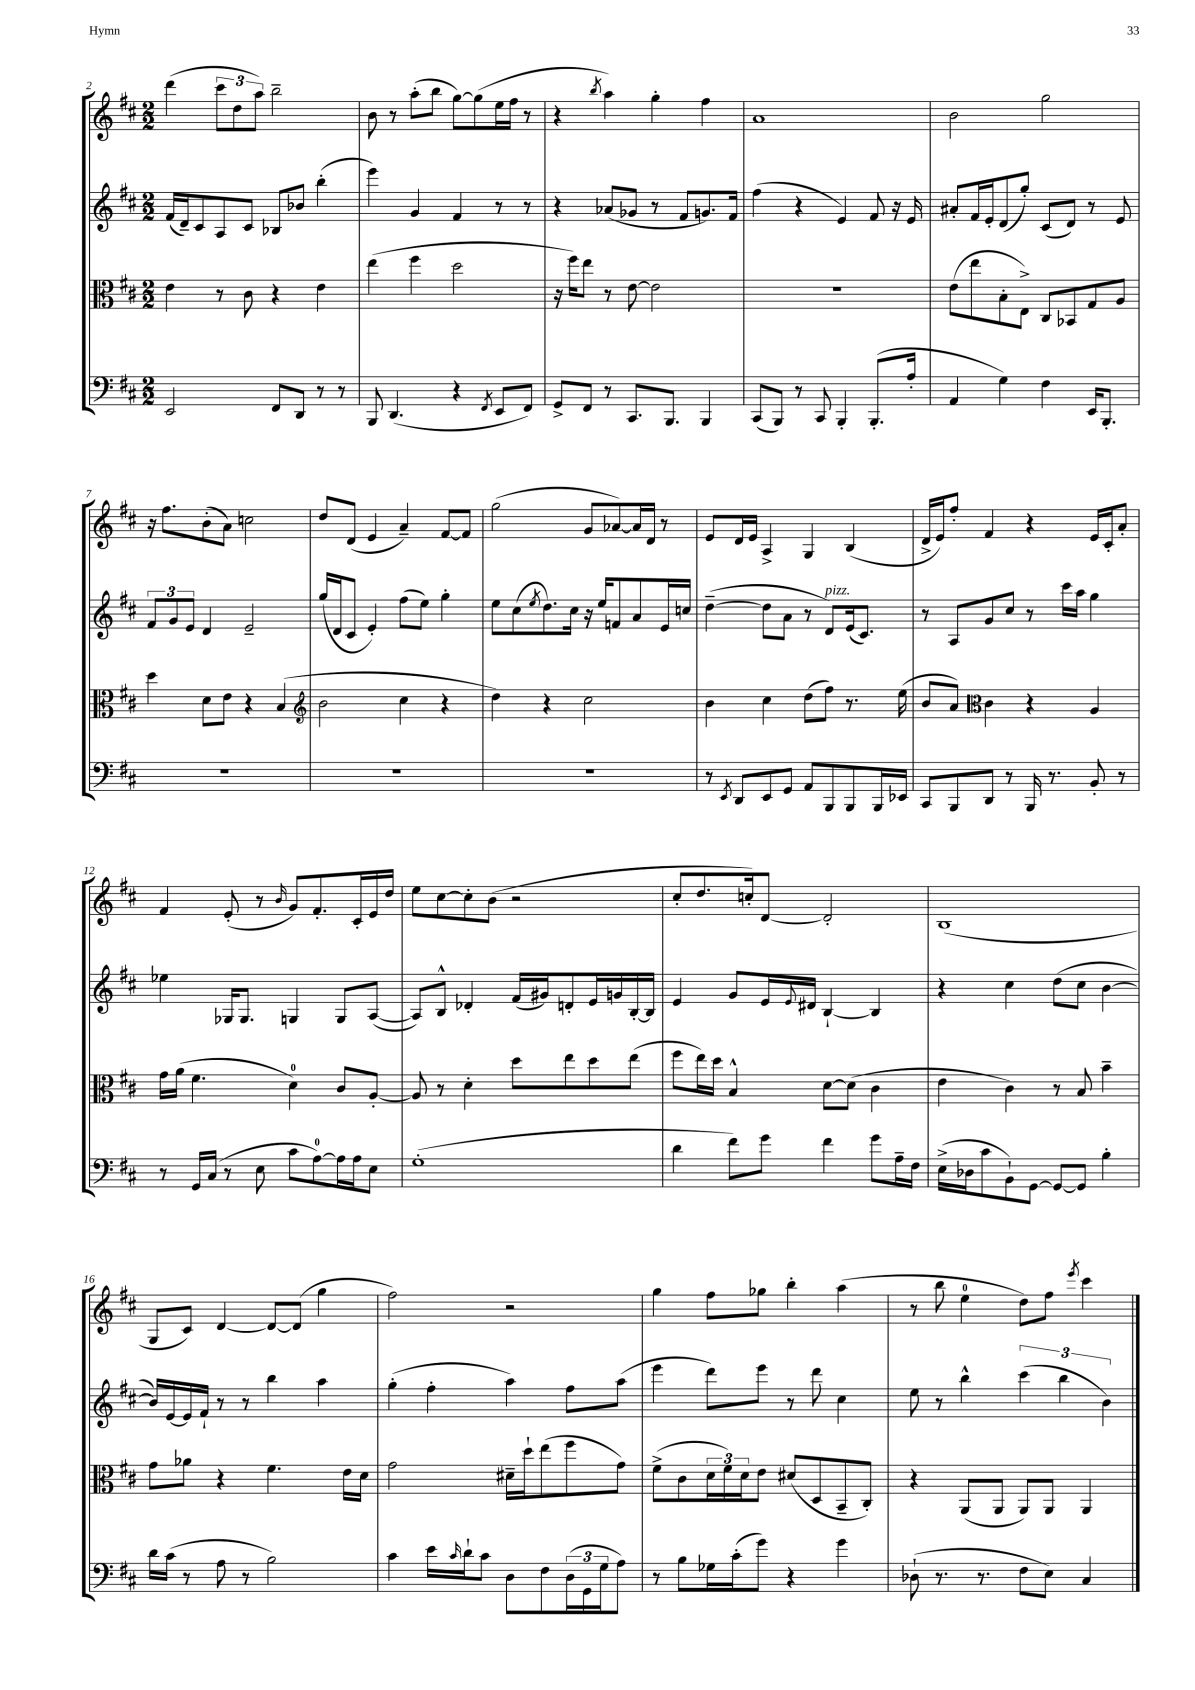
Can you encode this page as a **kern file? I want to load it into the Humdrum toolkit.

**kern	**kern	**kern	**kern
*staff4	*staff3	*staff2	*staff1
*clefF4	*clefC3	*clefG2	*clefG2
*k[f#c#]	*k[f#c#]	*k[f#c#]	*k[f#c#]
*M2/2	*M2/2	*M2/2	*M2/2
2EE/	4e\	(16f#/LL	(4ddd\
.	.	16d~/J)	.
.	.	8c#/	.
.	8r	8A/	12ccc#\L
.	.	.	12dd\
.	8c#\	8c#/J	.
.	.	.	12aa\J)
8FF#/L	4r	8B-/L	2bb~\
8DD/J	.	8b-/J	.
8r	4e\	(4bb'\	.
8r	.	.	.
=	=	=	=
8BBB/	(4ee\	4eee\)	8b\
(4.DD/	.	.	8r
.	4ff#\	4g/	(8aa'\L
.	.	.	8bb\J
4r	2dd\	4f#/	[8gg\L)
.	.	.	(8gg\]
8qFF#/	.	.	.
8EE/L	.	8r	16ee\L
.	.	.	16ff#\JJ
8FF#/J)	.	8r	8r
=	=	=	=
8GG^/L	16r	4r	4r
.	16ff#\LK)	.	.
8FF#/J	8ee\J	.	.
.	.	.	8qbb/
8r	8r	(8a-/L	4aa\)
8.CC#/L	[8e\	8g-/J	.
.	2e\]	8r	4gg'\
8.BBB/J	.	.	.
.	.	8f#/L	.
4BBB/	.	8.g/)	4ff#\
.	.	16f#/Jk	.
=	=	=	=
(8CC#/L	1r	(4ff#\	1a
8BBB/J)	.	.	.
8r	.	4r	.
8CC#/	.	.	.
4BBB'/	.	4e/)	.
(8.BBB'/L	.	8f#/	.
.	.	16r	.
16A'/Jk	.	16e/	.
=	=	=	=
4AA/	(8e\L	8a#'/L	2b\
.	8ee\	16f#/L	.
.	.	16e'/J	.
4G\)	8B'\	(8d/	.
.	8E^\J)	8gg'/J)	.
4F#\	8C#/L	(8c#/L	2gg\
.	8BB-/	8d/J)	.
16EE/LK	8G/	8r	.
8.BBB'/J	.	.	.
.	8A/J	8e/	.
=	=	=	=
1r	4dd\	12f#/L	16r
.	.	.	8.ff#\L
.	.	12g/	.
.	.	12e/J	.
.	8d\L	4d/	(8b'\
.	8e\J	.	8a\J)
.	4r	2e~/	2cc\
.	(4B/	.	.
=	=	=	=
*	*clefG2	*	*
1r	2b\	(16gg/LL	8dd/L
.	.	16d/J	.
.	.	8c#/J	(8d/J
.	.	4e'/)	4e/
.	4cc#\	(8ff#\L	4a~/)
.	.	8ee\J)	.
.	4r	4gg'\	[8f#/L
.	.	.	8f#/]J
=	=	=	=
1r	4dd\)	8ee\L	(2gg\
.	.	(8cc#\	.
.	.	8qee/	.
.	4r	8.dd\)	.
.	.	16cc#\Jk	.
.	2cc#\	16r	8g/L
.	.	16ee/LK	.
.	.	8f/	[8a-/)
.	.	8a/	16a-/]L
.	.	.	16d/JJ
.	.	16e/L	8r
.	.	16cc/JJ	.
=	=	=	=
8r	4b\	([4dd~\	8e/L
8qEE/	.	.	.
8DD/L	.	.	16d/L
.	.	.	16e/JJ
8EE/	4cc#\	8dd\]L	4A^/
8GG/J	.	8a\J	.
8AA/L	(8dd\L	8r	4G/
8BBB/	8ff#\J)	8d/L)	.
8BBB/	8.r	(16e/k	(4B/
.	.	8.c#/J)	.
16BBB/L	.	.	.
16EE-/JJ	(16ee\	.	.
=	=	=	=
8CC#/L	8b/L	8r	16d^/LL
.	.	.	16e/J)
8BBB/	8a/J)	8A/L	8ff#'/J
*	*clefC3	*	*
8DD/J	4c#\	8g/	4f#/
8r	.	8cc#/J	.
16BBB/	4r	8r	4r
8.r	.	.	.
.	.	16ccc#\LL	.
.	.	16aa\JJ	.
8BB'/	4A/	4gg\	16e/LL
.	.	.	16c#'/J
8r	.	.	8a'/J
=	=	=	=
8r	16g\LL	4ee-\	4f#/
.	(16a\JJ	.	.
16GG/LL	4.f#\	.	.
(16C#/JJ	.	.	.
8r	.	16G-/LK	(8e'/
.	.	8.G-/J	.
8E\	.	.	8r
.	.	.	16qqb/
8c#\L	4d\)	4G/	8g/L)
[8A\)	.	.	8.f#'/
16A\]L	8c#/L	8G/L	.
16A\J	.	.	16c#'/L
8E\J	[8A'/J	([8A/J	16e/
.	.	.	16dd/JJ
=	=	=	=
(1G'	8A/]	8A/]L)	8ee\L
.	8r	8B^^/J	[8cc#\
.	4d'\	4d-'/	8cc#'\]
.	.	.	(8b\J
.	8dd\L	(16f#/LL	2r
.	.	16g#/J)	.
.	8ee\	8d'/	.
.	8dd\	16e/L	.
.	.	16g/	.
.	(8ee\J	[16B'/	.
.	.	16B/]JJ	.
=	=	=	=
4d\	8ff#\L	4e/	8cc#'/L
.	16ee\L)	.	8.dd/
.	16dd\JJ	.	.
8f#\L)	4B^^/	8g/L	.
.	.	.	16cc'/k)
8g\J	.	16e/L	[8d/J
.	.	8qqe/	.
.	.	16d#/JJ	.
4f#\	[8d\L	[4B`/	2d'/]
.	(8d\]J	.	.
8g\L	4c#\	4B/]	.
16A~\L	.	.	.
16F#\JJ	.	.	.
=	=	=	=
(16E^\LL	4e\	4r	(1B
16D-\J	.	.	.
8c#\	.	.	.
8BB`\)	4c#\)	4cc#\	.
[8GG\J	.	.	.
8GG/_L	8r	(8dd\L	.
8GG/]J	8B/	8cc#\J	.
4B'\	4b~\	[4b\	.
=	=	=	=
16d\LL	8g\L	16b/]LL)	8G/L
(16c#\JJ	.	[16e/	.
8r	8a-\J	16e/]	8c#/J)
.	.	16f#`/JJ	.
8A\	4r	8r	[4d/
8r	.	8r	.
2B\)	4.f#\	4bb\	8d/_L
.	.	.	(8d/]J
.	.	4aa\	4gg\
.	16e\LL	.	.
.	16d\JJ	.	.
=	=	=	=
4c#\	2g\	(4gg'\	2ff#\)
16e\LL	.	4ff#'\	.
16qqc#/	.	.	.
16d`\J	.	.	.
8c#\J	.	.	.
8D\L	16d#~\LL	4aa\)	2r
.	16dd`\J	.	.
8F#\	(8ee\	.	.
(24D\L	8ff#\	8ff#\L	.
24GG\	.	.	.
24G\J	.	.	.
8A\J)	8g\J)	(8aa\J	.
=	=	=	=
8r	(8f#^\L	4eee\	4gg\
8B\L	8c#\	.	.
16G-\L	24d\L	8ddd\L)	8ff#\L
.	24f#\)	.	.
(16c#'\J	.	.	.
.	24d\J	.	.
8g\J)	8e\J	8eee\J	8gg-\J
4r	(8d#/L	8r	4bb'\
.	8D/	8ddd\	.
4g\	8BB~/	4cc#\	(4aa\
.	8C#'/J)	.	.
=	=	=	=
(8D-`\	4r	8ee\	8r
8.r	.	8r	8bb\
.	(8AA/L	4bb^^\	4ee\
8.r	.	.	.
.	8AA/J	.	.
8F#\L	8AA/L)	(6ccc#\	8dd\L)
8E\J)	8AA/J	.	8ff#\J
.	.	6bb\	.
.	.	.	8qeee/
4C#/	4AA/	.	4ccc#\
.	.	6b\)	.
==	==	==	==
*-	*-	*-	*-
